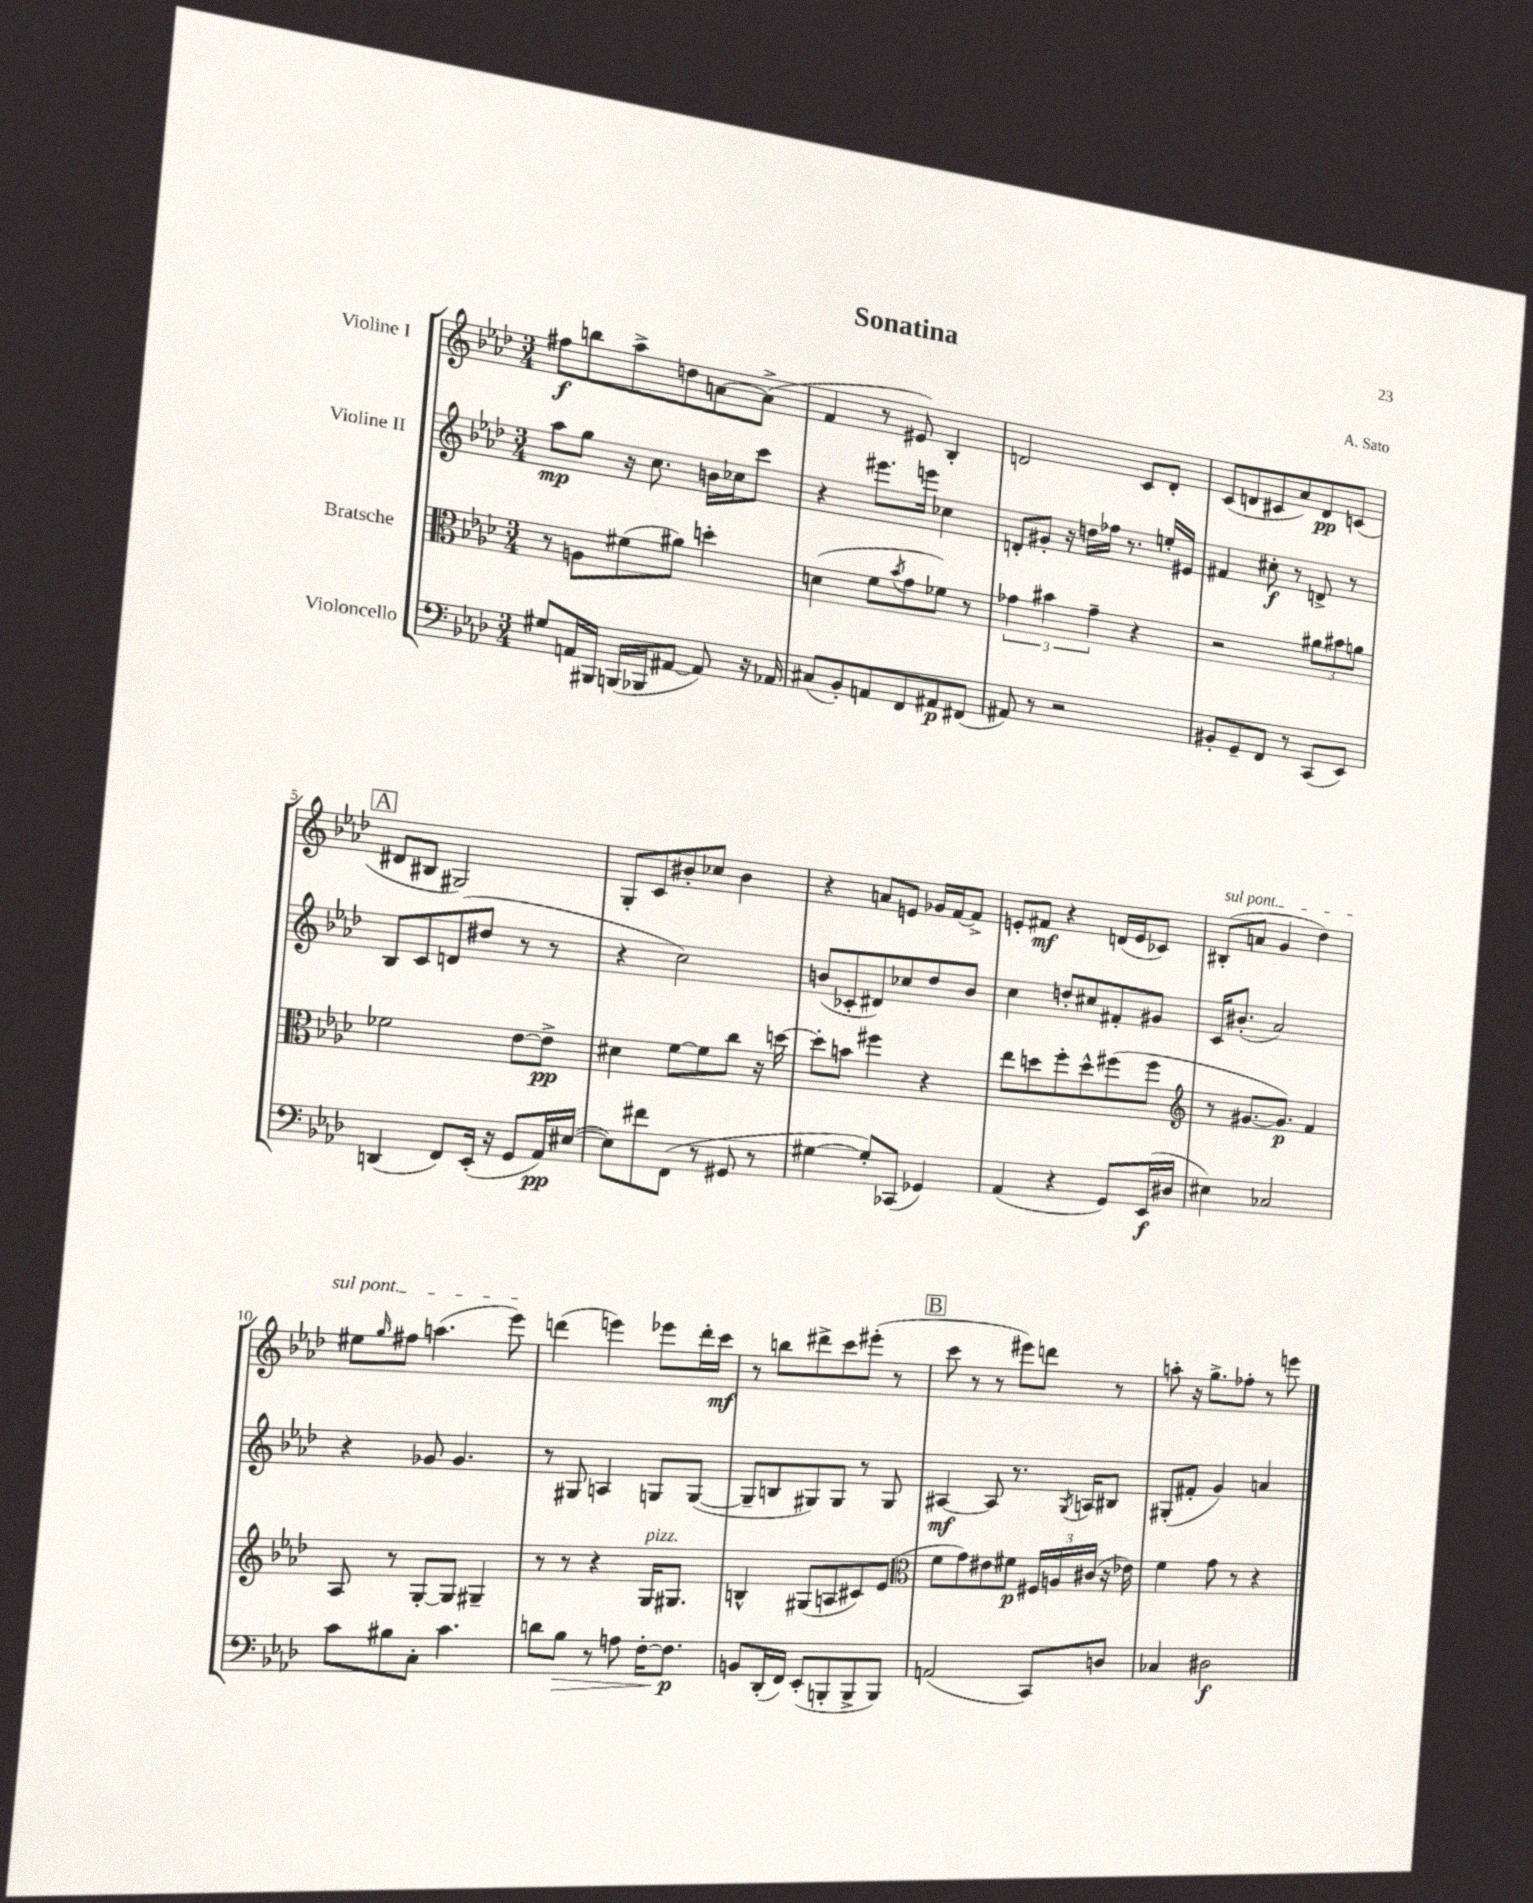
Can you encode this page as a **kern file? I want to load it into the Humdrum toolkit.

**kern	**dynam	**kern	**dynam	**kern	**dynam	**kern	**dynam
*part4	*part4	*part3	*part3	*part2	*part2	*part1	*part1
*staff4	*staff4	*staff3	*staff3	*staff2	*staff2	*staff1	*staff1
*I"Violoncello	*	*I"Bratsche	*	*I"Violine II	*	*I"Violine I	*
*clefF4	*	*clefC3	*	*clefG2	*	*clefG2	*
*k[b-e-a-d-]	*	*k[b-e-a-d-]	*	*k[b-e-a-d-]	*	*k[b-e-a-d-]	*
*M3/4	*	*M3/4	*	*M3/4	*	*M3/4	*
=1	=1	=1	=1	=1	=1	=1	=1
8G#X/L	.	8r	.	8aa-\L	mp	8ff#X\L	f
16AAn/L	.	8An\L	.	8gg\J	.	8bbn\	.
16BBB#X/JJ	.	.	.	.	.	.	.
(16BBBn/LL	.	(8f#X\	.	16r	.	8aa-^\	.
16BBB-X/J	.	.	.	8.cc\	.	.	.
[8AA#X/J	.	8a#X\J)	.	.	.	8ddn\	.
8AA#/])	.	4ddn'\	.	16bn\LL	.	[8an\	.
.	.	.	.	16cc-X\J	.	.	.
16r	.	.	.	8ccc\J	.	(8a^\J]	.
16AA-X/	.	.	.	.	.	.	.
=2	=2	=2	=2	=2	=2	=2	=2
(8C#X/L	.	(4dn\	.	4r	.	4f/	.
8BB-'/)	.	.	.	.	.	.	.
8AAn/	.	8f\L	.	8.eee#X\L	.	8r	.
.	.	8qb-/	.	.	.	.	.
8FF/	.	8g\	.	.	.	8e#X/)	.
.	.	.	.	16eeen\Jk	.	.	.
8AA#X/	p	8f-X\J)	.	4cc-X\	.	4B-'/	.
(8FF#X/J	.	8r	.	.	.	.	.
=3	=3	=3	=3	=3	=3	=3	=3
8AA#X/)	.	6g-X\	.	8dn'/L	.	2dn/	.
8r	.	.	.	8g#X'/J	.	.	.
.	.	6b#X\	.	.	.	.	.
2r	.	.	.	16r	.	.	.
.	.	.	.	16ddn\LL	.	.	.
.	.	6g-~\	.	.	.	.	.
.	.	.	.	16ff-X\JJ	.	.	.
.	.	.	.	8.r	.	.	.
.	.	4r	.	.	.	8c/L	.
.	.	.	.	16een'/LL	.	8d'/J	.
.	.	.	.	16e#X/JJ	.	.	.
=4	=4	=4	=4	=4	=4	=4	=4
8BB#X'/L	.	2r	.	4f#X/	.	(8c/L	.
8GG~/	.	.	.	.	.	8dn/	.
8FF/J	.	.	.	8cc#X'\	f	8c#X/	.
8r	.	.	.	8r	.	8a-/)	.
(8CC/L	.	12a#X\L	.	8dn^/	.	8d/	pp
.	.	12b#X\	.	.	.	.	.
8EE-/J)	.	.	.	8r	.	(8cn/J	.
.	.	12an\J	.	.	.	.	.
!!LO:LB:g=z
!!LO:REH:place=s1:t=A
=5	=5	=5	=5	=5	=5	=5	=5
(4DDn/	.	2f-X\	.	8B-/L	.	8d#X/L	.
.	.	.	.	8c/	.	8B#X/J	.
8FF/L)	.	.	.	(8dn/	.	2G#X/)	.
(16EE-'/Jk	.	.	.	8dd#X/J	.	.	.
16r	.	.	.	.	.	.	.
8GG/L	.	[8e-\L	.	8r	.	.	.
16AA-/L)	pp	8e-^\J]	pp	8r	.	.	.
([16E#X/JJ	.	.	.	.	.	.	.
=6	=6	=6	=6	=6	=6	=6	=6
8E#\L])	.	4d#X\	.	4r	.	8G'/L	.
8f#X\	.	.	.	.	.	8c/	.
(8FF\J	.	[8f\L	.	2cc\)	.	8b#X'/	.
8r	.	8f\]	.	.	.	8cc-X/J	.
8GG#X/	.	8cc\J	.	.	.	4b#\	.
8r	.	16r	.	.	.	.	.
.	.	[16ddn\	.	.	.	.	.
=7	=7	=7	=7	=7	=7	=7	=7
[4G#X\	.	8dd'\L]	.	(8bn/L	.	4r	.
.	.	8bn\J	.	8c-X'/	.	.	.
8G#'/L])	.	4ff#X\	.	8d#X/)	.	8an/L	.
(8CC-X/J	.	.	.	8cc-X/	.	8en/J	.
4GG-X/)	.	4r	.	8dd-/	.	16g-X/LL	.
.	.	.	.	.	.	[16f/J	.
.	.	.	.	8b/J	.	8f^/J]	.
=8	=8	=8	=8	=8	=8	=8	=8
(4AA-/	.	8ee-\L	.	4cc\	.	8en'/L	.
.	.	8ddn\	.	.	.	8f#X/J	mf
4r	.	8ff'\	.	8ddn'/L	.	4r	.
.	.	8dd^^\	.	8cc#X/	.	.	.
8GG/L)	.	(8ff#X\	.	8f#X'/	.	(16dn/LL	.
.	.	.	.	.	.	16e/J	.
(16EE-/L	f	8ff#\J	.	8g#X/J	.	8c-X/J)	.
16D#X/JJ	.	.	.	.	.	.	.
=9	=9	=9	=9	=9	=9	=9	=9
*	*	*clefG2	*	*	*	*	*
!	!	!	!	!	!	!LO:TX:a:i:t=sul pont.	!
4E#X\)	.	8r	.	16c/KL	.	(8B#X'/L	.
.	.	.	.	(8.b#X'/J	.	.	.
.	.	[8.g#X/L	.	.	.	8an/J	.
2C-X/	.	.	.	2a-/)	.	4g/	.
.	.	8.g#/J])	p	.	.	.	.
.	.	4f/	.	.	.	4dd-\)	.
!!LO:LB:g=z
=10	=10	=10	=10	=10	=10	=10	=10
8c\L	.	8A-/	.	4r	.	8ee#X\L	.
.	.	.	.	.	.	16qqgg/	.
8B#X\	.	8r	.	.	.	8ff#X\J	.
8C'\J	.	[8G'/L	.	8g-X/	.	(4.aan\	.
4.c\	.	8G/J]	.	4.g-/	.	.	.
.	.	4G#X~/	.	.	.	.	.
.	.	.	.	.	.	8eee-\)	.
=11	=11	=11	=11	=11	=11	=11	=11
8dn\L	.	8r	.	8r	.	(4dddn\	.
!	!LO:HP:b	!	!	!	!	!	!
8B-\J	>	8r	.	8G#X/	.	.	.
8r	.	4r	.	4An/	.	4eeen\)	.
8An\	.	.	.	.	.	.	.
!	!	!LO:TX:a:i:t=pizz.	!	!	!	!	!
[16F'\KL	.	16G/KL	.	8Gn/L	.	8eee-X\L	.
8.F\J]	p	8.G#X/J	.	.	.	.	.
.	.	.	.	([8G/J	.	16ddd'\L	.
.	.	.	.	.	.	16ccc\JJ	mf
.	]	.	.	.	.	.	.
=12	=12	=12	=12	=12	=12	=12	=12
8BBn/L	.	4Bn^^/	.	8G~/L]	.	8r	.
(16DD-'/L	.	.	.	8Bn/	.	8bbn\L	.
16FF/JJ)	.	.	.	.	.	.	.
(8EE-'/L	.	(8G#X/L	.	8G#X/)	.	8ddd#X^\	.
8BBBn'/	.	8An/	.	8G#/J	.	8ccc\	.
8BBB^/	.	8c#X/)	.	8r	.	(8eee#X'\J	.
8BBB/J)	.	(8e-/J	.	8G#/	.	8r	.
!!LO:REH:place=s1:t=B
=13	=13	=13	=13	=13	=13	=13	=13
*	*	*clefC3	*	*	*	*	*
(2AAn/	.	8f\L	.	[4A#X/	mf	8ccc\	.
.	.	8g\)	.	.	.	8r	.
.	.	8e#X\	.	8A#/]	.	8r	.
.	.	8f#X\J	p	8.r	.	8eee#X\L)	.
8CC/L)	.	24F#X/LL	.	.	.	8dddn\J	.
.	.	24An/	.	.	.	.	.
.	.	.	.	8qG/	.	.	.
.	.	.	.	16An/KL	.	.	.
.	.	(24c#X/JJ	.	.	.	.	.
8Dn/J	.	16r	.	8B#X/J	.	8r	.
.	.	16e-X\)	.	.	.	.	.
=14	=14	=14	=14	=14	=14	=14	=14
4C-X/	.	4f\	.	(8G#X'/L	.	8aan'\	.
.	.	.	.	8f#X'/J	.	16r	.
.	.	.	.	.	.	8.gg^\L	.
2D#X\	f	8g\	.	4g/)	.	.	.
.	.	8r	.	.	.	8ff-X'\J	.
.	.	4r	.	4an/	.	8r	.
.	.	.	.	.	.	8eeen\	.
==	==	==	==	==	==	==	==
*-	*-	*-	*-	*-	*-	*-	*-
